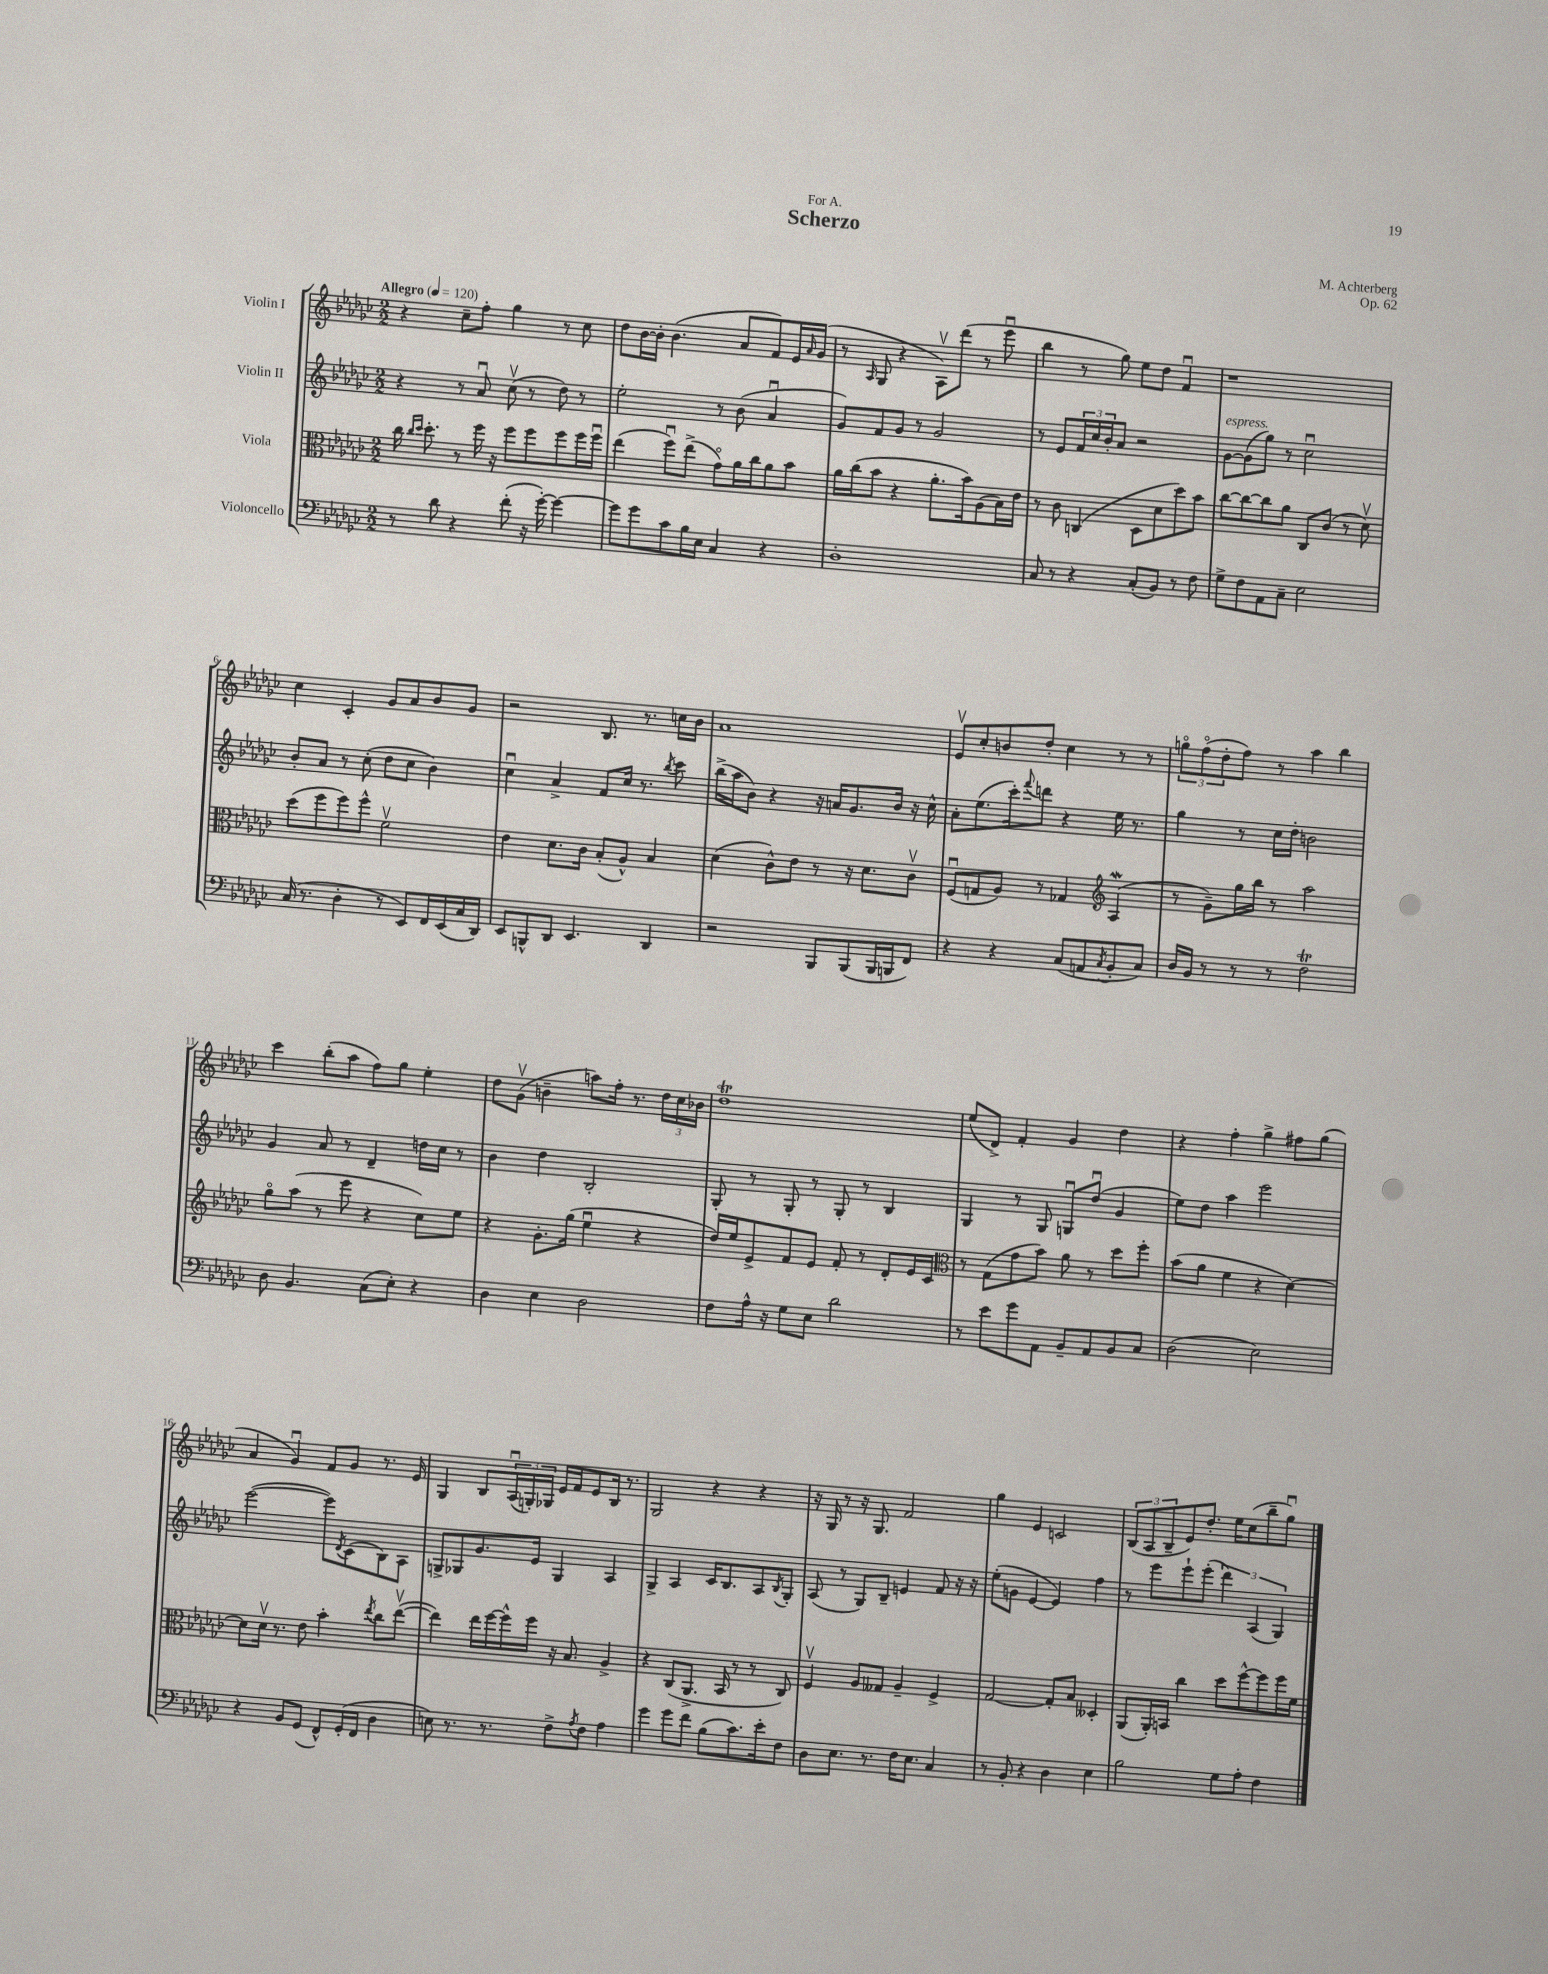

**kern	**kern	**kern	**kern
*staff4	*staff3	*staff2	*staff1
*clefF4	*clefC3	*clefG2	*clefG2
*k[b-e-a-d-g-c-]	*k[b-e-a-d-g-c-]	*k[b-e-a-d-g-c-]	*k[b-e-a-d-g-c-]
*M2/2	*M2/2	*M2/2	*M2/2
*MM120	*MM120	*MM120	*MM120
8r	16cc-\	4r	4r
.	16qqcc-/LL	.	.
.	16qqdd-/JJ	.	.
.	8.dd-'\	.	.
8d-\	.	.	.
4r	8r	8r	8cc-~\L
.	16ff\	8a-u/	8ff'\J
.	16r	.	.
(8f'\	8ff\L	(8cc-v\	4gg-\
16r	8ff\	8r	.
[16g-'\)	.	.	.
4g-\_	8ff\	8dd-\)	8r
.	16ff\L	8r	8cc-\
.	16ffu\JJ	.	.
=	=	=	=
8g-\]L	(4ee-\	2ee-'\	8dd-\L
8g-\	.	.	[16b-\L
.	.	.	16b-'\]JJ
8c-\	8ffu\L)	.	(4.b-\
16B-\L	(8ee-^\J	.	.
16E-\JJ	.	.	.
4C-/	8g-o\L)	8r	.
.	16a-\L	(8b-\	8a-/L
.	16cc-\J	.	.
4r	8a-\	4a-u/	8f/)
.	8b-\J	.	16e-/L
.	.	.	16qqa-/
.	.	.	(16g-/JJ
=	=	=	=
1D-'	16a-\LL	8g-/L)	8r
.	(16cc-\J	.	.
.	.	.	16qqA-/
.	8b-\J	8f/	8G-/
.	4r	8g-/J	4r
.	.	8r	.
.	8.a-'\L	2g-/	8A-v\L)
.	.	.	(8ddd-\J
.	16b-\k)	.	.
.	(8A-\	.	8r
.	16B-\L)	.	8eee-u\
.	16e-\JJ	.	.
=	=	=	=
8C-/	8r	8r	4bb-\
8r	8c-\	8e-/L	.
4r	(4C/	24f/L	8r
.	.	24cc-/	.
.	.	24b-'/J	.
.	.	8a-/J	8gg-\)
(8C-'/L	8D-\L	2r	8ee-\L
8BB-/J)	8d-\	.	8dd-\J
8r	8dd-\)	.	4fu/
8F\	8b-\J	.	.
=	=	=	=
8G-^\L	[8cc-\L	[8g-\L	1r
8F\	8cc-\_	(8g-\]	.
8AA-\	8cc-\]	8gg-\J)	.
8C-~\J	8a-\J	8r	.
2E-\	8C-/L	2cc-u\	.
.	(8c-/J	.	.
.	8r	.	.
.	8d-v\)	.	.
=	=	=	=
(16C-/	(8dd-\L	8b-'/L	4cc-\
8.r	.	.	.
.	8ff\	8a-/J	.
4D-'\	8ff\)	8r	4c-'/
.	8ff^^\J	(8cc-'\	.
8r	2fv\	8dd-\L	8g-/L
8EE-/L)	.	8cc-\J	8a-/
16FF/L	.	4b-\)	8b-/
(16EE-/	.	.	.
16C-/	.	.	8g-/J
16DD-/JJ)	.	.	.
=	=	=	=
8EE-/L	4e-\	4cc-u\	2r
8BBB^^/	.	.	.
8DD-/J	8.d-\L	4a-^/	.
4.EE-/	.	.	.
.	16c-\Jk	.	.
.	(8B-'/L	8f/L	8.B-/
.	8A-^^/J)	16cc-/Jk	.
.	.	8.r	8.r
4DD-/	4B-/	.	.
.	.	8qbb-/	.
.	.	8ccc-\	16cc\LL
.	.	.	16b-\JJ
=	=	=	=
2r	(4d-\	(16bb-^\LL	1a-
.	.	16aa-\J	.
.	.	8b-\J)	.
.	8c-^^\L)	4r	.
.	8e-\J	.	.
8BBB-/L	8r	16r	.
.	.	16a/LK	.
(8BBB-/	16r	8.g-/	.
.	8.d-\L	.	.
16BBB-/L	.	.	.
16BBB/J	.	16b-/Jk	.
8FF/J)	8c-v\J	16r	.
.	.	16cc-^^\	.
=	=	=	=
4r	(8Fu/L	8a-'\L	8e-v/L
.	8G/	(8.ee-\	8cc-'/
4r	8A-/J)	.	8b/
.	.	16ccc-'\k)	.
.	.	8qqfff/	.
.	8r	8ddd\J	8dd-'/J
(8C-/L	4G-/	4r	4cc-\
8AA/	.	.	.
*	*clefG2	*	*
8qC-/	.	.	.
8BB-'/	(4A-/	16ee-\	8r
.	.	8.r	.
8C-/J)	.	.	8r
=	=	=	=
16D-/LL	8r	4gg-\	12ggo\L
16BB-/JJ	.	.	.
.	.	.	(12ffo\
8r	8g-~\L)	.	.
.	.	.	12dd-'\
8r	16gg-\L	8r	8ff\J)
.	16bb-\JJ	.	.
8r	8r	16cc-\LL	8r
.	.	16dd-'\JJ	.
2F\	2aa-\	2b\	4aa-\
.	.	.	4bb-\
=	=	=	=
8D-\	8gg-o\L	4g-/	4ccc-\
4.BB-/	(8aa-\J	.	.
.	8r	8a-/	(8bb-'\L
.	8eee-\	8r	8aa-\J
(8C-\L	4r	4d-~/	8ff\L)
8E-'\J)	.	.	8gg-\J
4r	8cc-\L)	16dd\LL	4ee-'\
.	.	16cc-\JJ	.
.	8ee-\J	8r	.
=	=	=	=
4D-\	4r	4b-\	8dd-\L
.	.	.	(8g-v\J
4E-\	8.g-'\L	4dd-\	4b~\
.	(16gg-\Jk	.	.
2D-\	4ee-u\	2B-'/	8aa\L)
.	.	.	16ff'\Jk
.	.	.	8.r
.	4r	.	.
.	.	.	24dd-\LL
.	.	.	24cc-\
.	.	.	24b-\JJ
=	=	=	=
8F\L	16dd-/LL)	8G-'/	1dd-
.	16ee-/J	.	.
16A-^^\Jk	8e-^/	8r	.
16r	.	.	.
8G-\L	8f/	8G-'/	.
8E-\J	8e-/J	8r	.
2d-\	8f'/	8G-'/	.
.	8r	8r	.
.	8d-'/L	4B-/	.
.	16e-/L	.	.
.	16c-/JJ	.	.
=	=	=	=
*	*clefC3	*	*
8r	8r	4G-/	(8ee-/L
8e-\L	(8G-\L	.	8d-^/J)
8g-\	8g-\	8r	4f'/
8AA-\J	8b-\J)	8G-/	.
8BB-~/L	8a-\	8Gu/L	4g-/
8AA-/	8r	(8dd-u/J	.
8BB-/	8dd-\L	4g-/	4dd-\
8C-/J	8ff'\J	.	.
=	=	=	=
(2D-\	(8b-\L	8ee-\L)	4r
.	8a-\J	8dd-\J	.
.	4f\	4aa-\	4ff'\
2E-\)	4r	2eee-\	4gg-^\
.	[4d-\)	.	8ff#\L
.	.	.	(8gg-\J
=	=	=	=
4r	8d-\]L	([2eee-\	4a-/
.	16d-v\Jk	.	.
.	8.r	.	.
8BB-/L	.	.	4g-u/)
(8GG-/J	8e-\	.	.
8FF^^/L)	4b-'\	8eee-\]L)	8f/L
.	.	8qd-/	.
(16GG-'/L	.	(8c-\	8g-/J
16FF/JJ	.	.	.
.	8qee-/	.	.
4D-\	8cc-\L	8B-\)	8.r
.	([8ee-v\J	8A-\J	.
.	.	.	16e-/
=	=	=	=
8E\)	4ee-\])	8G^/L	4G-/
8.r	.	8G-/	.
.	16ee-\LL	8.g-/	8B-/L
8.r	[16ff\	.	.
.	16ff^^\]	.	(24A-u/L
.	.	.	24G'/)
.	16ff\JJ	16e-/Jk	.
.	.	.	24G-/JJ
8F^\L	16r	4G-/	16e-/LL
.	8.B-/	.	16f/J
8qA-/	.	.	.
8F\J	.	.	8e-/
4A-\	4A-^/	4A-/	16B-/Jk
.	.	.	8.r
=	=	=	=
4g-\	4r	4G-^/	2G-/
8g-\L	(8C-/L	4A-/	.
8f\J	8.AA-^/J	.	.
(8B-\L	.	16c-/LK	4r
.	16BB-/	8.B-/	.
8.c-\)	8r	.	.
.	8r	8A-/	4r
16e-'\k	.	.	.
.	.	8qB-/	.
8F\J	8C-/)	8G-'/J	.
=	=	=	=
8D-\L	4Fv/	(8A-/	16r
.	.	.	16G-/
8.E-\J	.	8r	8r
.	8A-/L	8G-/L)	16r
8.r	.	.	8.G-/
.	8G--/J	8B-~/J	.
16F\LK	4A-~/	4e/	2f/
8.E-\J	.	.	.
4C-/	4F^/	8f/	.
.	.	16r	.
.	.	16r	.
=	=	=	=
8r	[2G-/	(8ee-'\L	4gg-\
8BB-'/	.	8g\J	.
4r	.	[4e-/	4e-/
4D-\	8G-'/]L	4e-/])	2c/
.	8B-/J	.	.
4E-\	4D--'/	4ff\	.
=	=	=	=
2B-\	(8AA-/L	8r	(12B-/L
.	.	.	12A-/
.	16AA-'/L)	8eee-\L	.
.	.	.	12B-~/
.	16BB/JJ	.	.
.	4cc-\	8eee-`\	8e-/)
.	.	(8eee-'\J	8.dd-'/J
8G-\L	8dd-\L	6ddd-\)	.
.	.	.	16ee-\LK
8A-'\J	[8ff^^\	.	(8cc-\
.	.	(6A-/	.
4F\	8ff\]	.	8bb-~\
.	.	6G-/)	.
.	16ff\L	.	8gg-u\J)
.	16f\JJ	.	.
==	==	==	==
*-	*-	*-	*-
